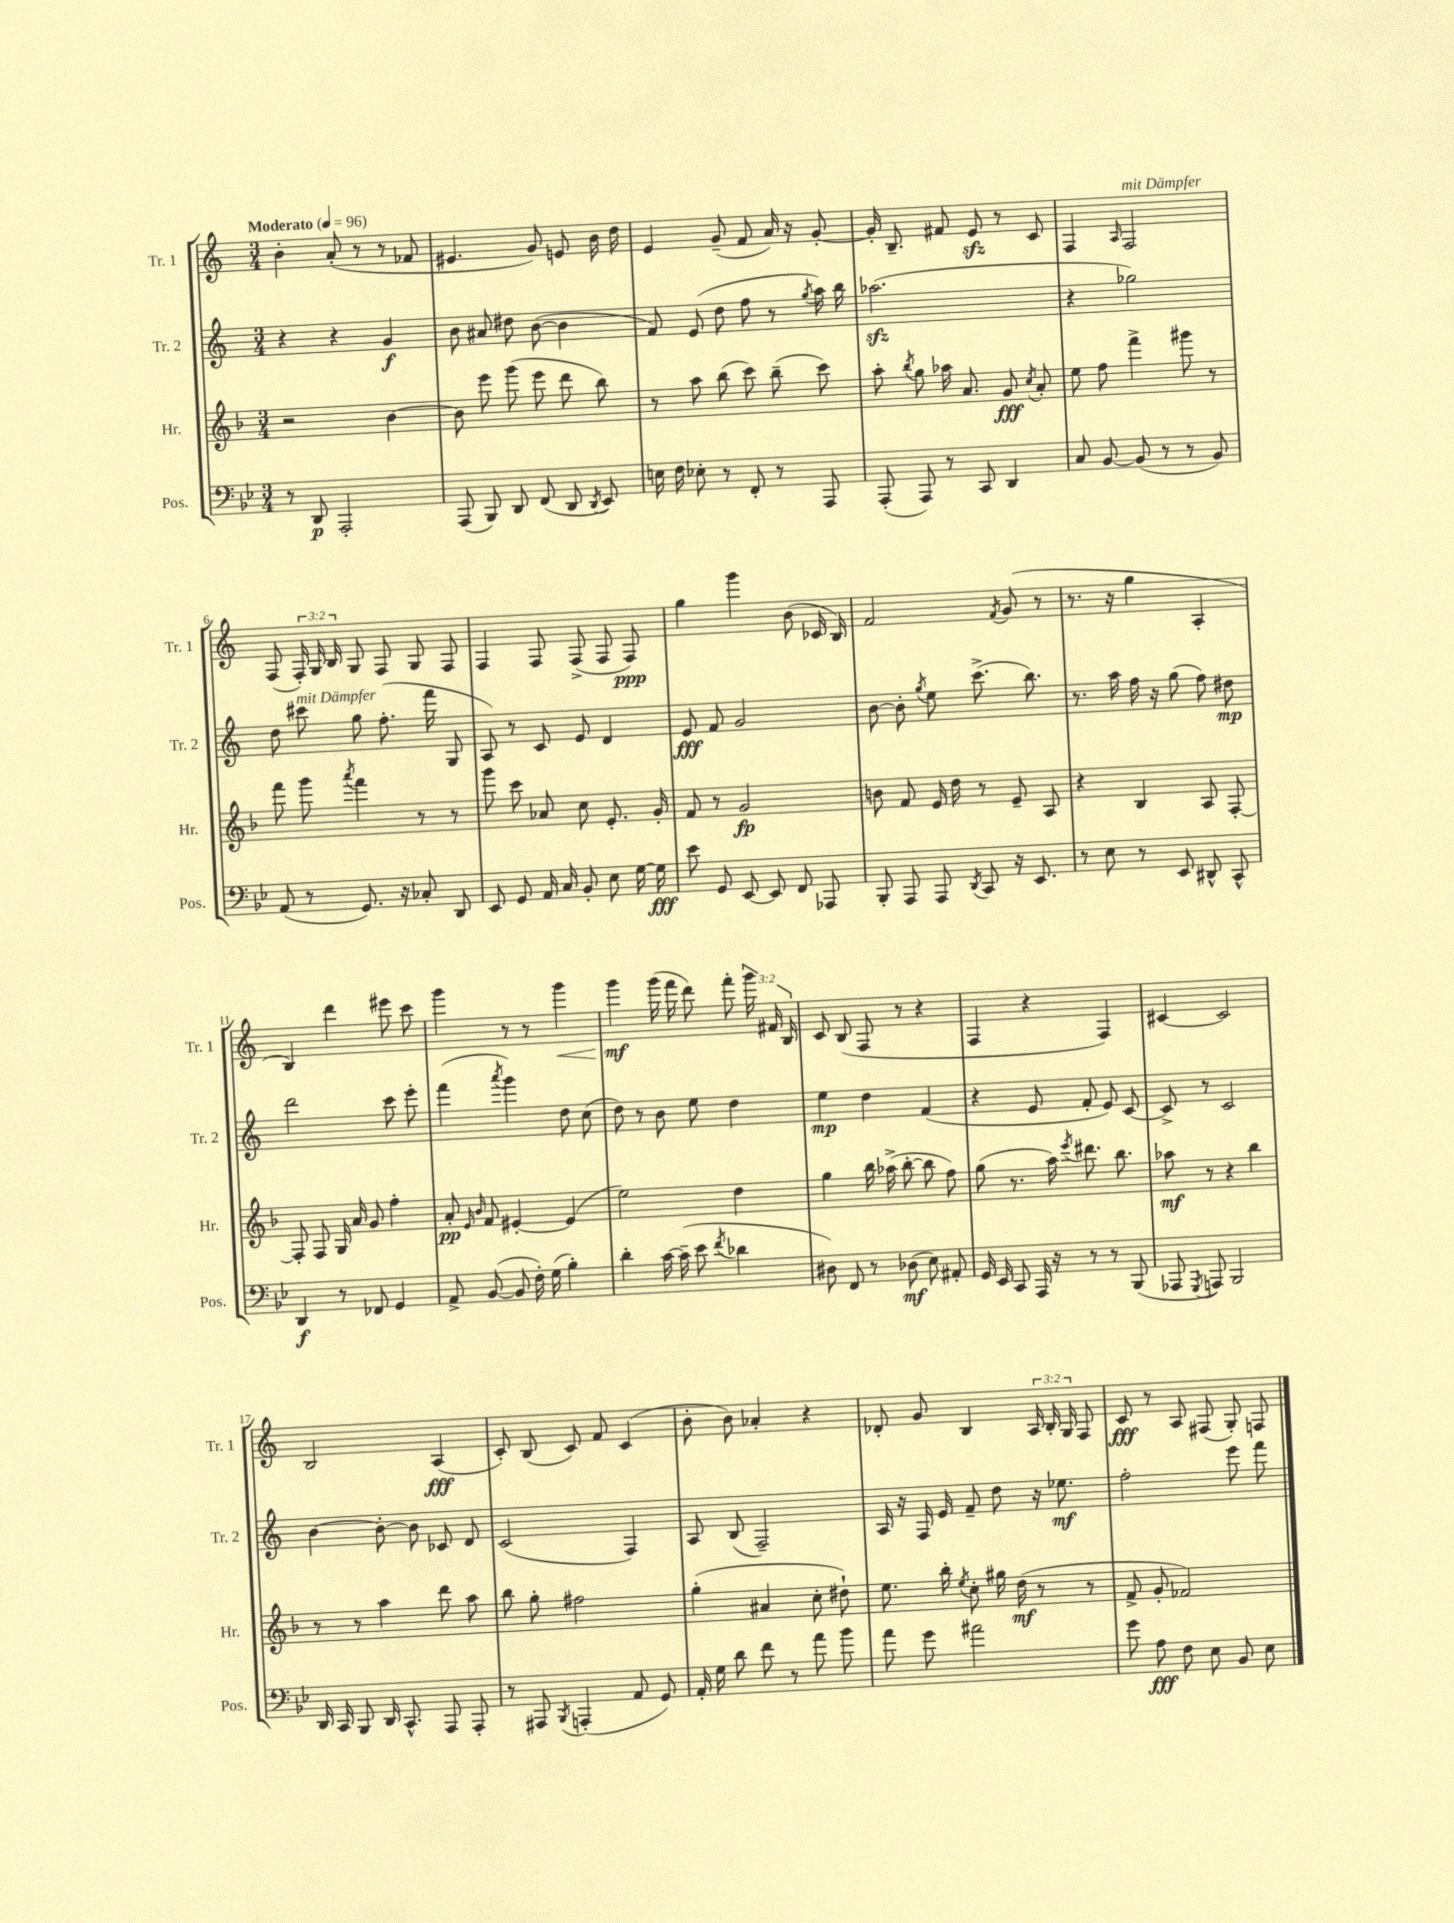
<<
\new StaffGroup <<
\new Staff = "s0" \with { instrumentName = "Tr. 1" shortInstrumentName = "Tr. 1" } {
    \clef treble \key c \major \numericTimeSignature \time 3/4 \override Staff.TupletNumber.text = #tuplet-number::calc-fraction-text \tempo "Moderato" 4 = 96
    \autoBeamOff b'4-. a'8-.( r8 r8 fes'8 |
    eis'4. g'8) e'8 b'16 d''16 |
    e'4 g'8--( f'8 a'16) r16 g'8~-. |
    g'16-. b8.-- fis'8 e'8\sfz r8 c'8 |
    f4 \grace { a16 } f2^\markup { \italic "mit Dämpfer" } |
    f8( \tuplet 3/2 { f16-.) g16 b16 } g8 f8 g8 f8 |
    f4 f8 f8->( f8 f8\ppp) |
    g''4 g'''4 b'8( ces'16 b16) |
    f'2 \acciaccatura { f'8 } g'8( r8 |
    r8. r16 g''4 a4-. |
    b4) d'''4 eis'''8 c'''8 |
    g'''4 r8 r8 g'''4\< |
    g'''4\mf\! g'''16( f'''16 d'''8) f'''8-. \tuplet 3/2 { g'''16 fis'16 b16 } |
    c'8 b8( f8 r8 r4 |
    f4 r4 f4) |
    cis'4~ cis'2 |
    b2 a4\fff( |
    c'8-.) b8( c'8) f'8 c'4( |
    b'8-. b'8) aes'4-. r4 |
    des'8-. g'8 b4 \tuplet 3/2 { a16 b16-. g16 } f8 |
    c'8\fff r8 a8 fis8( g8-.) f8 \bar "|." |
}
\new Staff = "s1" \with { instrumentName = "Tr. 2" shortInstrumentName = "Tr. 2" } {
    \clef treble \key c \major \numericTimeSignature \time 3/4
    \autoBeamOff r4 r4 g'4\f |
    b'8 ais'8 dis''8 b'8~( b'4 |
    f'8) e'8( d''8 f''8 r8 \acciaccatura { g''8 } a''16) b''16 |
    aes''2.\sfz( |
    r4 ges''2) |
    d''8 cis'''8^\markup { \italic "mit Dämpfer" } g''8 f''8.-.( f'''16 g8 |
    a8) r8 c'8 e'8 d'4 |
    e'8\fff f'8 g'2 |
    b'8~ b'8-. \acciaccatura { g''8 } e''8 c'''8.->( b''8.) |
    r8. a''16 f''16 r16 g''8( f''8) dis''8\mp |
    d'''2 c'''8 e'''8-. |
    f'''4( \acciaccatura { a'''8 } g'''4) d''8 c''8( |
    d''8) r8 b'8 e''8 d''4 |
    e''4\mp d''4 f'4( |
    r4 e'8 f'8-. e'8) c'8~ |
    c'8-> r8 c'2 |
    b'4~ b'8~-. b'8 ces'8 d'8 |
    c'2( f4) |
    a8 b8( f2--) |
    a16 r16 f16 e'16 f'8-- d''8 r16 ees''8.\mf |
    f''2-. e'''8 f'''8 \bar "|." |
}
\new Staff = "s2" \with { instrumentName = "Hr." shortInstrumentName = "Hr." } {
    \clef treble \key f \major \numericTimeSignature \time 3/4
    \autoBeamOff r2 bes'4~ |
    bes'8 e'''8 g'''8( e'''8 d'''8 bes''8) |
    r8 a''8 bes''8( c'''8) bes''8--( c'''8) |
    a''8-. \acciaccatura { bes''8 } g''8 aes''16 a'8. g'8\fff \acciaccatura { c''8 } a'8-. |
    e''8 f''8 f'''4-> gis'''8 r8 |
    f'''8 g'''8 \acciaccatura { a'''8 } f'''4 r8 r8 |
    g'''8 c'''8 aes'8 c''8 e'8.-. g'16-. |
    f'8 r8 g'2\fp |
    b'8 f'8 e'16 d''16 r8 e'8-- a8 |
    r4 bes4 a8 f8~-. |
    f8-. f8 g16 a'16 g'8 f''4-. |
    a'8-.\pp \grace { e'16 bes'16 } f'8 eis'4~-. eis'4( |
    e''2) d''4 |
    g''4 bes''16 aes''16->( bes''8~-. bes''8 f''8) |
    g''8( r8. a''16) \acciaccatura { e'''8 } dis'''8. bes''8. |
    aes''8\mf r8 r4 bes''4 |
    r8 r8 a''4 d'''8 a''8 |
    bes''8 g''8-. fis''2 |
    g''4-.( ais'4 c''8-. dis''8-!) |
    e''8. bes''16-. \acciaccatura { e''8 } c''8-. gis''16 d''16\mf( r8 r8 |
    f'8-> g'8-. fes'2) \bar "|." |
}
\new Staff = "s3" \with { instrumentName = "Pos." shortInstrumentName = "Pos." } {
    \clef bass \key bes \major \numericTimeSignature \time 3/4
    \autoBeamOff r8 d,8\p a,,2-. |
    a,,8( bes,,8) d,8 f,8( d,8 \acciaccatura { d,8 } ees,8) |
    e16 f16 ees8-. r8 f,8-. r8 a,,8 |
    a,,8-.( a,,8) r8 c,8 d,4 |
    c8 bes,8~ bes,8( r8 r8 bes,8) |
    a,8( r8 g,8.) r16 ces8-. d,8 |
    ees,8 g,8 a,16 c16 bes,8-. ees8 g16~ g16\fff |
    ees'8 g,8 ees,8~ ees,8 f,8 aes,,8 |
    bes,,8-. a,,8 a,,8 \acciaccatura { d,8 } c,8 r16 ees,8. |
    r8 ees8 r8 ees,8 dis,8-^ c,8-^ |
    d,4\f r8 fes,8 g,4 |
    a,8-> bes,8~( bes,8 f16-.) g16( bes4-.) |
    d'4-. c'16~ c'16--( ees'8 \acciaccatura { f'8 } des'4 |
    dis8) f,8 r8 des8\mf( ees8) ais,8-. |
    g,16 ees,16 c,8 a,,16 r16 r8 r8 bes,,8( |
    aes,,8 \acciaccatura { g,,8 } a,,8) bes,,2 |
    d,16 c,16 bes,,8 d,16 c,8.-^ a,,8 a,,8-. |
    r8 ais,,8 \acciaccatura { bes,,8 } a,,4-.( a,8 g,8) |
    a,16-. g16 d'8 f'8 r8 a'8 bes'8 |
    a'8 g'8 ais'2 |
    g'8 a8\fff f8 ees8 bes,8 ees8 \bar "|." |
}
>>
>>
